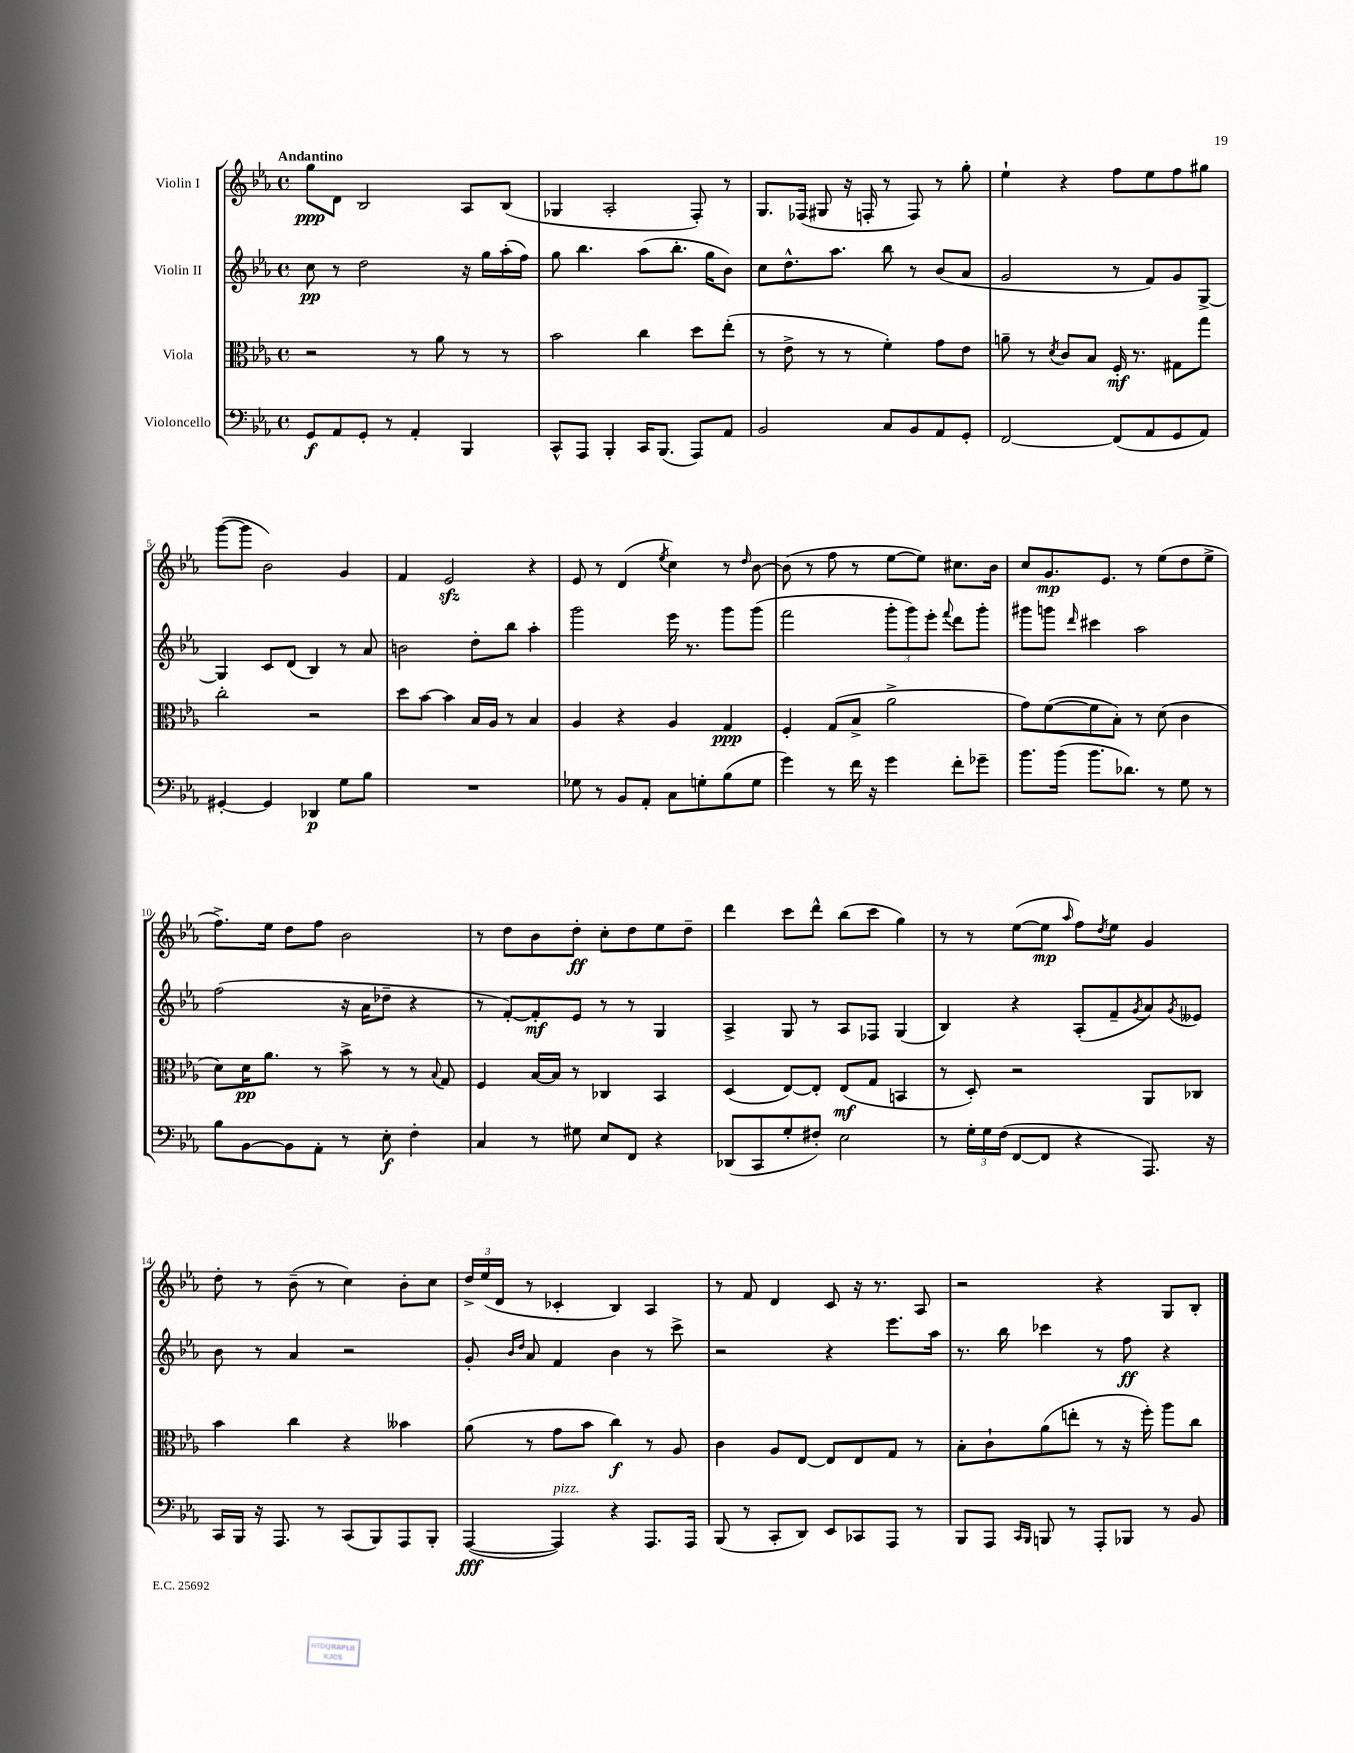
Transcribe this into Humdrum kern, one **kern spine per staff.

**kern	**dynam	**kern	**dynam	**kern	**dynam	**kern	**dynam
*part4	*part4	*part3	*part3	*part2	*part2	*part1	*part1
*staff4	*staff4	*staff3	*staff3	*staff2	*staff2	*staff1	*staff1
*I"Violoncello	*	*I"Viola	*	*I"Violin II	*	*I"Violin I	*
*clefF4	*	*clefC3	*	*clefG2	*	*clefG2	*
*k[b-e-a-]	*	*k[b-e-a-]	*	*k[b-e-a-]	*	*k[b-e-a-]	*
*M4/4	*	*M4/4	*	*M4/4	*	*M4/4	*
*met(c)	*	*met(c)	*	*met(c)	*	*met(c)	*
=1	=1	=1	=1	=1	=1	=1	=1
!	!	!	!	!	!	!LO:TX:a:B:t=Andantino	!
8GG/L	f	2r	.	8cc\	pp	8gg\L	ppp
8AA-/	.	.	.	8r	.	8d\J	.
8GG'/J	.	.	.	2dd\	.	2B-/	.
8r	.	.	.	.	.	.	.
4AA-'/	.	8r	.	.	.	.	.
.	.	8a-\	.	.	.	.	.
4BBB-/	.	8r	.	16r	.	8A-/L	.
.	.	.	.	16gg\LL	.	.	.
.	.	8r	.	(16aa-'\	.	(8B-/J	.
.	.	.	.	16ff\JJ)	.	.	.
=2	=2	=2	=2	=2	=2	=2	=2
8CC^^/L	.	2b-\	.	8gg\	.	4G-X/	.
8AAA-/J	.	.	.	4.bb-\	.	.	.
4BBB-'/	.	.	.	.	.	2A-'/	.
16CC/KL	.	4cc\	.	(8aa-\L	.	.	.
(8.BBB-/J	.	.	.	.	.	.	.
.	.	.	.	8.bb-'\J	.	.	.
8AAA-/L)	.	8dd\L	.	.	.	8F'/)	.
.	.	.	.	16gg\KL	.	.	.
8AA-/J	.	(8ee-'\J	.	8b-\J)	.	8r	.
=3	=3	=3	=3	=3	=3	=3	=3
2BB-/	.	8r	.	8cc\L	.	8.G/L	.
.	.	8e-^\	.	8.dd^^\	.	.	.
.	.	.	.	.	.	(16F-X/Jk	.
.	.	8r	.	.	.	8G#X/	.
.	.	.	.	8.aa-\J	.	.	.
.	.	8r	.	.	.	16r	.
.	.	.	.	.	.	16Fn'/	.
8C/L	.	4f'\)	.	8bb-\	.	8r	.
8BB-/	.	.	.	8r	.	8F/)	.
8AA-/	.	8g\L	.	(8b-/L	.	8r	.
8GG'/J	.	8e-\J	.	8a-/J	.	8gg'\	.
=4	=4	=4	=4	=4	=4	=4	=4
[2FF/	.	8an~\	.	2g/	.	4ee-`\	.
.	.	8r	.	.	.	.	.
.	.	8qd/	.	.	.	.	.
.	.	8c/L	.	.	.	4r	.
.	.	8B-/J	.	.	.	.	.
(8FF/L]	.	16F'/	mf	8r	.	8ff\L	.
.	.	8.r	.	.	.	.	.
8AA-/	.	.	.	8f/L)	.	8ee-\	.
8GG/	.	8G#X\L	.	8g/	.	8ff\	.
8AA-/J)	.	8gg\J	.	[8G^/J	.	8gg#X\J	.
!!LO:LB:g=z
=5	=5	=5	=5	=5	=5	=5	=5
[4GG#X'/	.	2cc'\	.	4G/]	.	([8ggg\L	.
.	.	.	.	.	.	8ggg\J]	.
4GG#/]	.	.	.	8c/L	.	2b-\)	.
.	.	.	.	(8d/J	.	.	.
4DD-X/	p	2r	.	4B-/)	.	.	.
8G\L	.	.	.	8r	.	4g/	.
8B-\J	.	.	.	8a-/	.	.	.
=6	=6	=6	=6	=6	=6	=6	=6
1r	.	8dd\L	.	2bn\	.	4f/	.
.	.	[8b-\J	.	.	.	.	.
.	.	4b-\]	.	.	.	2e-zz/	.
.	.	16B-/LL	.	8dd'\L	.	.	.
.	.	16A-/JJ	.	.	.	.	.
.	.	8r	.	8bb-\J	.	.	.
.	.	4B-/	.	4aa-'\	.	4r	.
=7	=7	=7	=7	=7	=7	=7	=7
8G-X\	.	4A-/	.	2ggg\	.	8e-/	.
8r	.	.	.	.	.	8r	.
8BB-/L	.	4r	.	.	.	(4d/	.
8AA-'/J	.	.	.	.	.	.	.
.	.	.	.	.	.	8qee-/	.
8C\L	.	4A-/	.	16eee-\	.	4cc\)	.
.	.	.	.	8.r	.	.	.
8Gn'\	.	.	.	.	.	.	.
(8B-\	.	4G/	ppp	8ggg\L	.	8r	.
.	.	.	.	.	.	16qqdd/	.
8G\J	.	.	.	(8ggg\J	.	[8b-\	.
=8	=8	=8	=8	=8	=8	=8	=8
4g\)	.	4F'/	.	2fff\	.	(8b-\]	.
.	.	.	.	.	.	8r	.
8r	.	(8G/L	.	.	.	8ff\	.
16f\	.	8B-^/J	.	.	.	8r	.
16r	.	.	.	.	.	.	.
4g\	.	2a-^\	.	12ggg'\L	.	[8ee-\L	.
.	.	.	.	12ggg\)	.	.	.
.	.	.	.	.	.	8ee-\J])	.
.	.	.	.	12eee-'\J	.	.	.
.	.	.	.	8qqfff/	.	.	.
8f'\L	.	.	.	8ddd\L	.	8.cc#X\L	.
8g-X~\J	.	.	.	8ggg'\J	.	.	.
.	.	.	.	.	.	16b-\Jk	.
=9	=9	=9	=9	=9	=9	=9	=9
8.b-\L	.	8g\L)	.	8ggg#X\L	.	8cc/L	.
.	.	([8f\	.	8gggn\J	.	8.g/	mp
(16b-\Jk	.	.	.	.	.	.	.
.	.	.	.	16qqddd/	.	.	.
8.b-\L	.	8f\]	.	4ccc#X\	.	.	.
.	.	.	.	.	.	8.e-/J	.
.	.	8B-'\J)	.	.	.	.	.
8.d-X\J)	.	.	.	.	.	.	.
.	.	8r	.	2aa-\	.	8r	.
8r	.	(8d\	.	.	.	(8ee-\L	.
8G\	.	4c\	.	.	.	8dd\	.
8r	.	.	.	.	.	8ee-^\J	.
!!LO:LB:g=z
=10	=10	=10	=10	=10	=10	=10	=10
8B-\L	.	8d\L)	.	(2ff\	.	8.ff^\L)	.
[8BB-\	.	16d\K	pp	.	.	.	.
.	.	8.a-\J	.	.	.	16ee-\Jk	.
8BB-\]	.	.	.	.	.	8dd\L	.
8AA-'\J	.	8r	.	.	.	8ff\J	.
8r	.	8b-^\	.	16r	.	2b-\	.
.	.	.	.	16a-\KL	.	.	.
8E-'\	f	8r	.	8dd-X~\J	.	.	.
4F'\	.	8r	.	4r	.	.	.
.	.	8qqB-/	.	.	.	.	.
.	.	8G/	.	.	.	.	.
=11	=11	=11	=11	=11	=11	=11	=11
4C/	.	4F/	.	8r	.	8r	.
.	.	.	.	[8f'/L)	.	8dd\L	.
8r	.	[16B-/LL	.	8f'/]	mf	8b-\	.
.	.	16B-/JJ]	.	.	.	.	.
8G#X\	.	8r	.	8e-/J	.	8dd'\J	ff
8E-/L	.	4C-X/	.	8r	.	8cc'\L	.
8FF/J	.	.	.	8r	.	8dd\	.
4r	.	4BB-/	.	4G/	.	8ee-\	.
.	.	.	.	.	.	8dd~\J	.
=12	=12	=12	=12	=12	=12	=12	=12
(8DD-X/L	.	(4D/	.	4A-^/	.	4ddd\	.
8CC/	.	.	.	.	.	.	.
8G'/	.	[8E-/L)	.	8G/	.	8ccc\L	.
8F#X'/J)	.	8E-'/J]	.	8r	.	8ddd^^\J	.
2E-\	.	(8E-/L	mf	8A-/L	.	(8bb-\L	.
.	.	8G/J	.	8F-X/J	.	8ccc\J	.
.	.	4BBn/	.	(4G/	.	4gg\)	.
=13	=13	=13	=13	=13	=13	=13	=13
8r	.	8r	.	4B-/)	.	8r	.
24G'\LL	.	8D'/)	.	.	.	8r	.
24G\	.	.	.	.	.	.	.
(24F\JJ	.	.	.	.	.	.	.
[8FF/L	.	2r	.	4r	.	([8ee-\L	.
8FF/J]	.	.	.	.	.	8ee-\J]	mp
.	.	.	.	.	.	16qqaa-/	.
4r	.	.	.	(8A-'/L	.	8ff\L)	.
.	.	.	.	.	.	8qdd/	.
.	.	.	.	8f~/	.	8ee-\J	.
.	.	.	.	8qg/	.	.	.
8.AAA-/)	.	8AA-/L	.	8a-/)	.	4g/	.
.	.	.	.	8qg/	.	.	.
.	.	8C-X/J	.	8e--X/J	.	.	.
16r	.	.	.	.	.	.	.
!!LO:LB:g=z
=14	=14	=14	=14	=14	=14	=14	=14
16CC/LL	.	4b-\	.	8b-\	.	8dd'\	.
16BBB-/JJ	.	.	.	.	.	.	.
16r	.	.	.	8r	.	8r	.
8.AAA-/	.	.	.	.	.	.	.
.	.	4cc\	.	4a-/	.	(8b-~\	.
8r	.	.	.	.	.	8r	.
(8CC/L	.	4r	.	2r	.	4cc\)	.
8BBB-/)	.	.	.	.	.	.	.
8AAA-/	.	4b--X\	.	.	.	8b-'\L	.
8BBB-'/J	.	.	.	.	.	8cc\J	.
=15	=15	=15	=15	=15	=15	=15	=15
([4AAA-/	fff	(8a-\	.	8g'/	.	24dd^/LL	.
.	.	.	.	.	.	(24ee-/	.
.	.	.	.	.	.	24d/JJ	.
.	.	.	.	16qqb-/LL	.	.	.
.	.	.	.	16qqdd/JJ	.	.	.
.	.	8r	.	8a-/	.	8r	.
!LO:TX:a:i:t=pizz.	!	!	!	!	!	!	!
4AAA-/])	.	8g\L	.	4f/	.	4c-X'/	.
.	.	8b-\J	.	.	.	.	.
4r	.	4cc\)	f	4b-\	.	4B-/)	.
8.AAA-/L	.	8r	.	8r	.	4A-/	.
.	.	8A-/	.	8ccc^\	.	.	.
16AAA-/Jk	.	.	.	.	.	.	.
=16	=16	=16	=16	=16	=16	=16	=16
(8BBB-/	.	4c\	.	2r	.	8r	.
8r	.	.	.	.	.	8f/	.
8CC'/L	.	8A-/L	.	.	.	4d/	.
8DD/J)	.	[8E-/J	.	.	.	.	.
8EE-/L	.	8E-/L]	.	4r	.	8c/	.
8CC-X/	.	8E-/	.	.	.	16r	.
.	.	.	.	.	.	8.r	.
8AAA-/J	.	8G/J	.	8.eee-\L	.	.	.
8r	.	8r	.	.	.	8A-/	.
.	.	.	.	16aa-\Jk	.	.	.
=17	=17	=17	=17	=17	=17	=17	=17
8BBB-/L	.	8B-'\L	.	8.r	.	2r	.
8AAA-/J	.	8c`\	.	.	.	.	.
.	.	.	.	16bb-\	.	.	.
16qqCC/LL	.	.	.	.	.	.	.
16qqBBB-/JJ	.	.	.	.	.	.	.
8BBBn/	.	(8a-\	.	4ccc-X\	.	.	.
8r	.	8een'\J	.	.	.	.	.
8AAA-'/L	.	8r	.	8r	.	4r	.
8BBB-X/J	.	16r	.	8ff\	ff	.	.
.	.	16ff'\)	.	.	.	.	.
8r	.	8aa-\L	.	4r	.	8G/L	.
8BB-/	.	8cc\J	.	.	.	8B-'/J	.
==	==	==	==	==	==	==	==
*-	*-	*-	*-	*-	*-	*-	*-
